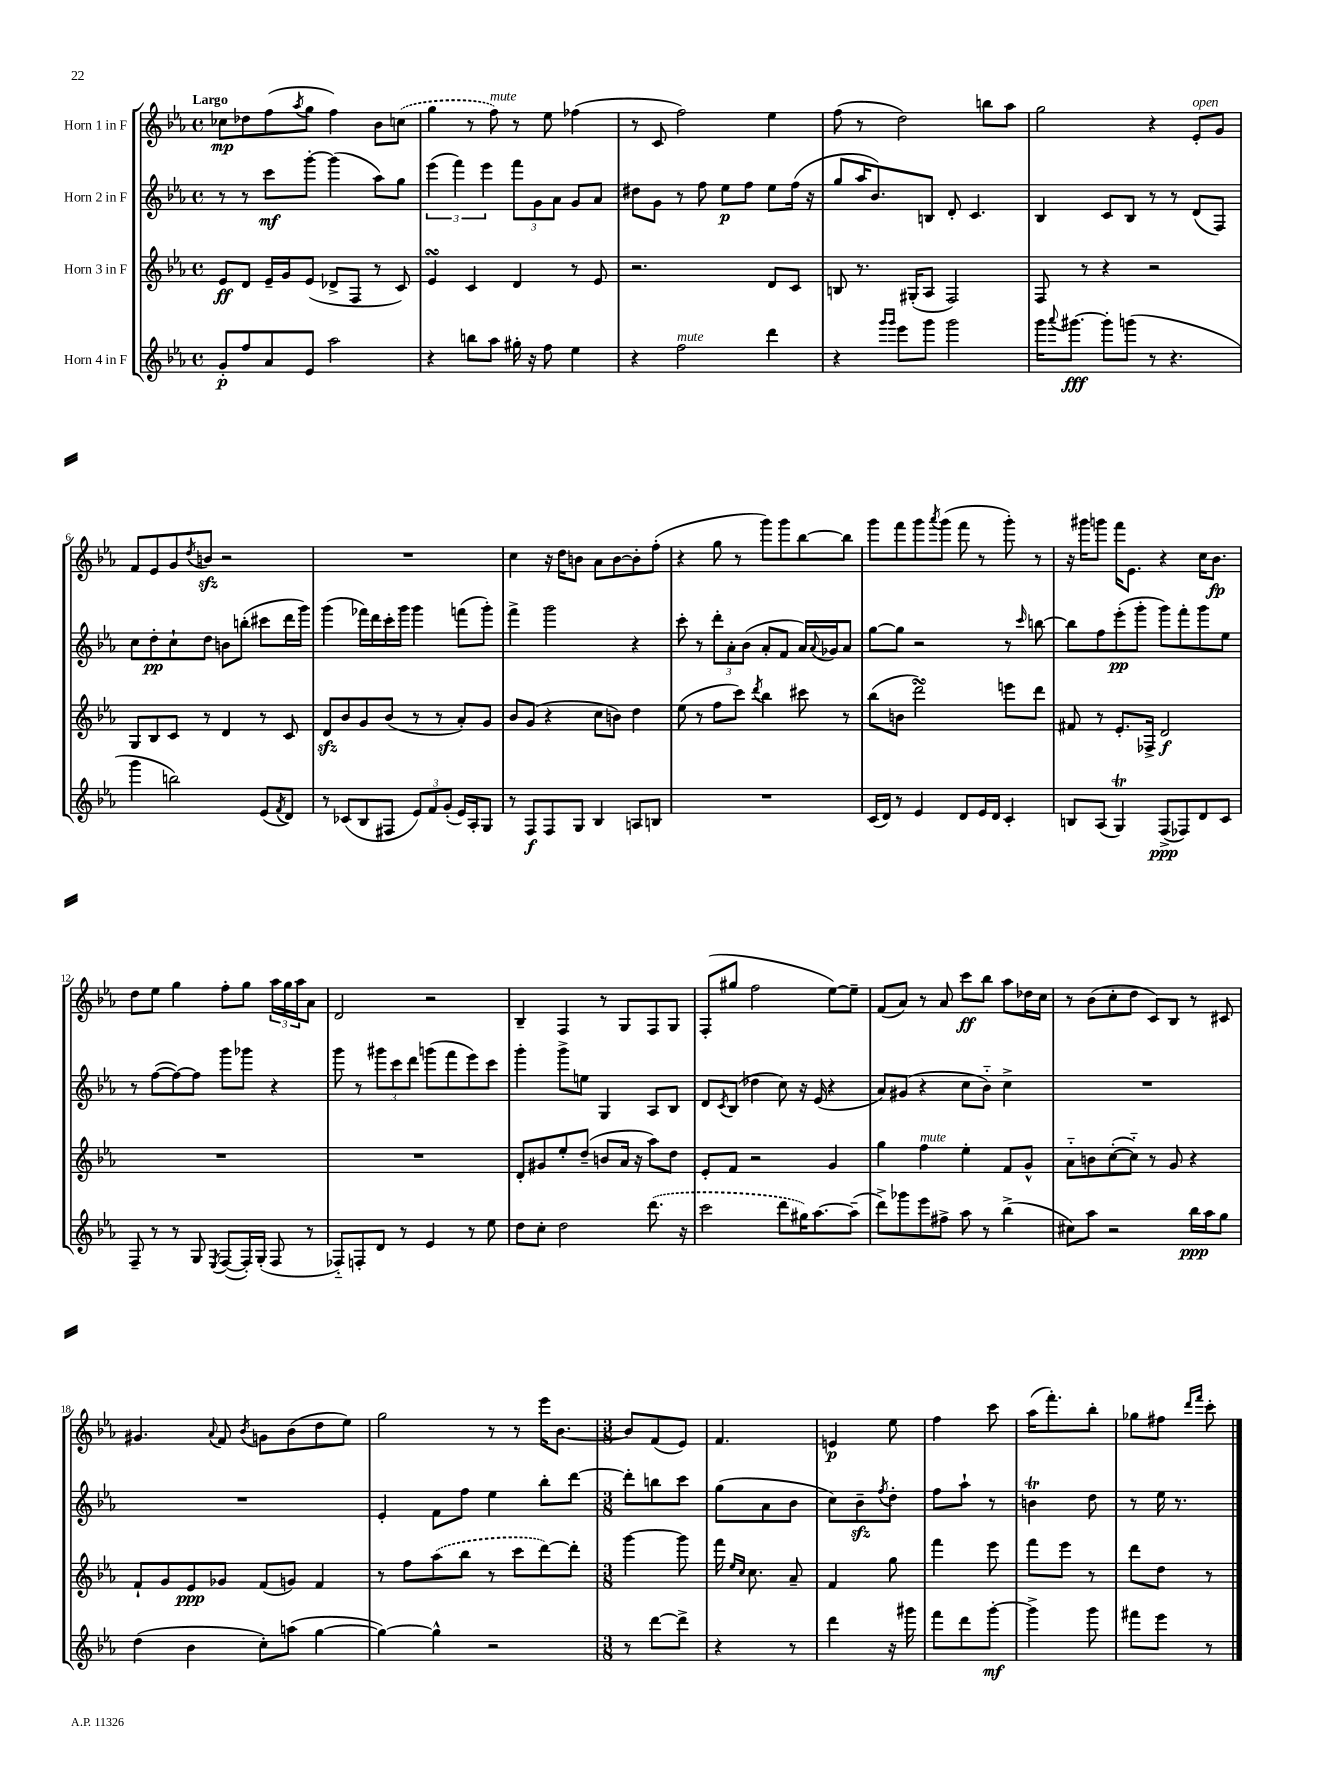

**kern	**dynam	**kern	**dynam	**kern	**dynam	**kern	**dynam
*part4	*part4	*part3	*part3	*part2	*part2	*part1	*part1
*staff4	*staff4	*staff3	*staff3	*staff2	*staff2	*staff1	*staff1
*I"Horn 4 in F	*	*I"Horn 3 in F	*	*I"Horn 2 in F	*	*I"Horn 1 in F	*
*clefG2	*	*clefG2	*	*clefG2	*	*clefG2	*
*k[b-e-a-]	*	*k[b-e-a-]	*	*k[b-e-a-]	*	*k[b-e-a-]	*
*M4/4	*	*M4/4	*	*M4/4	*	*M4/4	*
*met(c)	*	*met(c)	*	*met(c)	*	*met(c)	*
=1	=1	=1	=1	=1	=1	=1	=1
!	!	!	!	!	!	!LO:TX:a:B:t=Largo	!
8g'/L	p	8e-/L	ff	8r	.	8cc-X\L	mp
8ff/	.	8d/J	.	8r	.	8dd-X\	.
8a-/	.	16e-~/LL	.	8ccc\L	mf	(8ff\	.
.	.	16g/J	.	.	.	.	.
.	.	.	.	.	.	8qaa-/	.
8e-/J	.	(8e-/J	.	[8ggg'\J	.	8gg\J	.
2aa-\	.	8d-X^/L	.	(4ggg\]	.	4ff\)	.
.	.	8F/J	.	.	.	.	.
.	.	8r	.	8aa-\L)	.	8b-\L	.
.	.	8c/)	.	8gg\J	.	(8ccn\J	.
=2	=2	=2	=2	=2	=2	=2	=2
4r	.	4e-sSSs/	.	(6eee-\	.	4gg\	.
.	.	.	.	6fff\)	.	.	.
8bbn\L	.	4c/	.	.	.	8r	.
.	.	.	.	6eee-\	.	.	.
!	!	!	!	!	!	!LO:TX:a:i:t=mute	!
8aa-\J	.	.	.	.	.	8ff\)	.
16gg#X'\	.	4d/	.	12fff\L	.	8r	.
16r	.	.	.	.	.	.	.
.	.	.	.	12g\	.	.	.
8ff\	.	.	.	.	.	8ee-\	.
.	.	.	.	12a-\J	.	.	.
4ee-\	.	8r	.	8g/L	.	(4ff-X\	.
.	.	8e-/	.	8a-/J	.	.	.
=3	=3	=3	=3	=3	=3	=3	=3
4r	.	2.r	.	8dd#X\L	.	8r	.
.	.	.	.	8g\J	.	8c/	.
!LO:TX:a:i:t=mute	!	!	!	!	!	!	!
2ff\	.	.	.	8r	.	2ff\)	.
.	.	.	.	8ff\	.	.	.
.	.	.	.	8ee-\L	p	.	.
.	.	.	.	8ff\J	.	.	.
4ddd\	.	8d/L	.	8ee-\L	.	4ee-\	.
.	.	8c/J	.	(16ff\Jk	.	.	.
.	.	.	.	16r	.	.	.
=4	=4	=4	=4	=4	=4	=4	=4
4r	.	8Bn/	.	8gg/L	.	(8ff\	.
.	.	8.r	.	16aa-/K	.	8r	.
.	.	.	.	8.b-/)	.	.	.
16qqggg/LL	.	.	.	.	.	.	.
16qqggg/JJ	.	.	.	.	.	.	.
8eee-\L	.	.	.	.	.	2dd\)	.
.	.	(16G#X'/KL	.	.	.	.	.
8ggg\J	.	8A-/J	.	8Bn/J	.	.	.
2ggg\	.	2F/)	.	8d'/	.	.	.
.	.	.	.	4.c/	.	.	.
.	.	.	.	.	.	8bbn\L	.
.	.	.	.	.	.	8aa-\J	.
=5	=5	=5	=5	=5	=5	=5	=5
16ggg\KL	.	8F/	.	4B-/	.	2gg\	.
8qqaaa-/	.	.	.	.	.	.	.
[8.ggg#X\J	fff	.	.	.	.	.	.
.	.	8r	.	.	.	.	.
8ggg#'\L]	.	4r	.	8c/L	.	.	.
(8gggn\J	.	.	.	8B-/J	.	.	.
8r	.	2r	.	8r	.	4r	.
4.r	.	.	.	8r	.	.	.
!	!	!	!	!	!	!LO:TX:a:i:t=open	!
.	.	.	.	(8d/L	.	8e-'/L	.
.	.	.	.	8F/J)	.	8g/J	.
!!LO:LB:g=z
=6	=6	=6	=6	=6	=6	=6	=6
4ggg\	.	8G/L	.	8cc\L	.	8f/L	.
.	.	8B-/	.	8dd'\	pp	8e-/	.
2bbn\)	.	8c/J	.	8cc`\	.	8g/	.
.	.	.	.	.	.	8qdd/	.
.	.	8r	.	8dd\J	.	8bnzz/J	.
.	.	4d/	.	8bn\L	.	2r	.
.	.	.	.	(8bbn'\J	.	.	.
(8e-/L	.	8r	.	8ccc#X\L	.	.	.
8qf/	.	.	.	.	.	.	.
8d/J)	.	8c/	.	16ddd\L	.	.	.
.	.	.	.	16ggg\JJ)	.	.	.
=7	=7	=7	=7	=7	=7	=7	=7
8r	.	8dzz/L	.	(4ggg\	.	1r	.
(8c-X/L	.	8b-/	.	.	.	.	.
8B-/	.	8g/	.	16fff-X\LL)	.	.	.
.	.	.	.	16ddd\	.	.	.
8F#X/J	.	(8b-/J	.	16ccc'\	.	.	.
.	.	.	.	16ggg\JJ	.	.	.
12e-/L)	.	8r	.	4ggg\	.	.	.
12f/	.	.	.	.	.	.	.
.	.	8r	.	.	.	.	.
(12g'/J	.	.	.	.	.	.	.
16e-/LL)	.	8a-'/L)	.	(8fffn\L	.	.	.
16A-'/J	.	.	.	.	.	.	.
8G/J	.	8g/J	.	8ggg'\J)	.	.	.
=8	=8	=8	=8	=8	=8	=8	=8
8r	.	8b-/L	.	4fff^\	.	4cc\	.
8F/L	f	(8g/J	.	.	.	.	.
8F/	.	4r	.	2ggg\	.	16r	.
.	.	.	.	.	.	16dd\KL	.
8G/J	.	.	.	.	.	8bn\J	.
4B-/	.	8cc\L	.	.	.	8a-\L	.
.	.	8bn\J)	.	.	.	[8b\	.
8An/L	.	4dd\	.	4r	.	8b'\]	.
8Bn/J	.	.	.	.	.	(8ff'\J	.
=9	=9	=9	=9	=9	=9	=9	=9
1r	.	(8ee-\	.	8ccc'\	.	4r	.
.	.	8r	.	8r	.	.	.
.	.	8ff\L	.	12ddd'\L	.	8gg\	.
.	.	.	.	12a-'\	.	.	.
.	.	8ccc\J)	.	.	.	8r	.
.	.	.	.	(12b-\J	.	.	.
.	.	8qddd/	.	.	.	.	.
.	.	4bb-\	.	8a-'/L	.	8ggg\L)	.
.	.	.	.	8f/J	.	8ggg\	.
.	.	8ccc#X\	.	16a-/LL)	.	[8bb-\	.
.	.	.	.	8qqa-/	.	.	.
.	.	.	.	16g-X/J	.	.	.
.	.	8r	.	8a-/J	.	8bb-\J]	.
=10	=10	=10	=10	=10	=10	=10	=10
(16c/LL	.	(8bb-\L	.	[8gg\L	.	8ggg\L	.
16d/JJ)	.	.	.	.	.	.	.
8r	.	8bn\J	.	8gg\J]	.	8fff\	.
4e-/	.	2dddsSsS\)	.	2r	.	8ggg\	.
.	.	.	.	.	.	8qaaa-/	.
.	.	.	.	.	.	(8ggg\J	.
8d/L	.	.	.	.	.	8fff\	.
16e-/L	.	.	.	.	.	8r	.
16d/JJ	.	.	.	.	.	.	.
4c'/	.	8eeen\L	.	8r	.	8ggg'\)	.
.	.	.	.	16qqccc/	.	.	.
.	.	8ddd\J	.	[8bbn\	.	8r	.
=11	=11	=11	=11	=11	=11	=11	=11
8Bn/L	.	8f#X/	.	8bb\L]	.	16r	.
.	.	.	.	.	.	16ggg#X\KL	.
(8A-/J	.	8r	.	8ff\	.	8gggn\J	.
4Gt/)	.	8.e-'/L	.	(8eee-'\	pp	16fff\KL	.
.	.	.	.	.	.	8.e-\J	.
.	.	.	.	8ggg'\J	.	.	.
.	.	16F-X^/Jk	.	.	.	.	.
(8F^/L	ppp	2d/	f	8ggg\L)	.	4r	.
8F-X/)	.	.	.	8fff'\	.	.	.
8d/	.	.	.	8ggg\	.	16cc\KL	.
.	.	.	.	.	.	8.b-\J	fp
8c/J	.	.	.	8ee-\J	.	.	.
!!LO:LB:g=z
=12	=12	=12	=12	=12	=12	=12	=12
8F~/	.	1r	.	8r	.	8dd\L	.
8r	.	.	.	([8ff\L	.	8ee-\J	.
8r	.	.	.	8ff\_)	.	4gg\	.
8G/	.	.	.	8ff\J]	.	.	.
8qE-/	.	.	.	.	.	.	.
([8F/L	.	.	.	8ggg\L	.	8ff'\L	.
16F'/L])	.	.	.	8ggg-X\J	.	8gg\J	.
(16G'/JJ	.	.	.	.	.	.	.
8F/	.	.	.	4r	.	24aa-\LL	.
.	.	.	.	.	.	24gg\	.
.	.	.	.	.	.	24aa-\J	.
8r	.	.	.	.	.	8a-\J	.
=13	=13	=13	=13	=13	=13	=13	=13
8F-X/L)	.	1r	.	8ggg\	.	2d/	.
8Fn'/	.	.	.	8r	.	.	.
8d/J	.	.	.	12ggg#X\L	.	.	.
.	.	.	.	12ccc\	.	.	.
8r	.	.	.	.	.	.	.
.	.	.	.	12ddd\J	.	.	.
4e-/	.	.	.	(8gggn\L	.	2r	.
.	.	.	.	8fff\	.	.	.
8r	.	.	.	8eee-\)	.	.	.
8ee-\	.	.	.	8ccc\J	.	.	.
=14	=14	=14	=14	=14	=14	=14	=14
8dd\L	.	8d'/L	.	4ggg'\	.	4B-~/	.
8cc'\J	.	8g#X/	.	.	.	.	.
2dd\	.	8ee-'/	.	8ggg^\L	.	4F/	.
.	.	(8dd~/J	.	8een\J	.	.	.
.	.	8bn/L	.	4G/	.	8r	.
.	.	16a-/Jk	.	.	.	8G/L	.
.	.	16r	.	.	.	.	.
(8.ddd\	.	8aa-\L)	.	8A-/L	.	8F/	.
.	.	8dd\J	.	8B-/J	.	8G/J	.
16r	.	.	.	.	.	.	.
=15	=15	=15	=15	=15	=15	=15	=15
2ccc\	.	8e-'/L	.	8d/L	.	(8F'/L	.
.	.	.	.	8qc/	.	.	.
.	.	8f/J	.	(8B-/J	.	8gg#X/J	.
.	.	2r	.	4dd-X\	.	2ff\	.
8ddd\L	.	.	.	8cc\)	.	.	.
16gg#X\K)	.	.	.	16r	.	.	.
[8.aa-\	.	.	.	(16e-/	.	.	.
.	.	4g/	.	4r	.	[8ee-\L)	.
(8aa-~\J]	.	.	.	.	.	8ee-~\J]	.
=16	=16	=16	=16	=16	=16	=16	=16
8ddd^\L)	.	4gg\	.	8a-/L)	.	(8f/L	.
8ggg-X\	.	.	.	(8g#X/J	.	8a-/J)	.
!	!	!LO:TX:a:i:t=mute	!	!	!	!	!
8eee-\	.	4ff\	.	4r	.	8r	.
8ff#X^\J	.	.	.	.	.	8a-/	.
8aa-\	.	4ee-'\	.	8cc\L	.	8ccc\L	ff
8r	.	.	.	8b-\J)	.	8bb-\J	.
(4bb-^\	.	8f/L	.	4cc^\	.	8aa-\L	.
.	.	8g^^/J	.	.	.	16dd-X\L	.
.	.	.	.	.	.	16cc\JJ	.
=17	=17	=17	=17	=17	=17	=17	=17
8cc#X\L)	.	8a-\L	.	1r	.	8r	.
8aa-\J	.	8bn\	.	.	.	(8b-\L	.
2r	.	([8cc'\	.	.	.	8cc'\	.
.	.	8cc\J])	.	.	.	8dd\J	.
.	.	8r	.	.	.	8c/L)	.
.	.	8g/	.	.	.	8B-/J	.
16bb-\LL	ppp	4r	.	.	.	8r	.
16aa-\J	.	.	.	.	.	.	.
8gg\J	.	.	.	.	.	8c#X/	.
!!LO:LB:g=z
=18	=18	=18	=18	=18	=18	=18	=18
(4dd\	.	8f`/L	.	1r	.	4.g#X/	.
.	.	8g/	.	.	.	.	.
4b-\	.	8e-/	ppp	.	.	.	.
.	.	.	.	.	.	8qqa-/	.
.	.	8g-X/J	.	.	.	8f/	.
.	.	.	.	.	.	8qb-/	.
8cc'\L)	.	(8f/L	.	.	.	8gn\L	.
(8aan\J	.	8gn/J)	.	.	.	(8b-\	.
[4gg\	.	4f/	.	.	.	8dd\	.
.	.	.	.	.	.	8ee-\J)	.
=19	=19	=19	=19	=19	=19	=19	=19
4gg\_)	.	8r	.	4e-'/	.	2gg\	.
.	.	8ff\L	.	.	.	.	.
4gg^^\]	.	(8aa-\	.	8f\L	.	.	.
.	.	8bb-\J	.	8ff\J	.	.	.
2r	.	8r	.	4ee-\	.	8r	.
.	.	8ccc\L	.	.	.	8r	.
.	.	[8ddd\)	.	8bb-'\L	.	16eee-\KL	.
.	.	.	.	.	.	[8.b-\J	.
.	.	8ddd'\J]	.	[8ddd\J	.	.	.
=20	=20	=20	=20	=20	=20	=20	=20
*M3/8	*	*M3/8	*	*M3/8	*	*M3/8	*
8r	.	[4ggg\	.	8ddd'\L]	.	8b-/L]	.
[8ddd\L	.	.	.	8bbn\	.	(8f/	.
8ddd^\J]	.	8ggg\]	.	8ccc\J	.	8e-/J)	.
=21	=21	=21	=21	=21	=21	=21	=21
4r	.	16fff\	.	(8gg\L	.	4.f/	.
.	.	16qqee-/LL	.	.	.	.	.
.	.	16qqcc/JJ	.	.	.	.	.
.	.	8.cc\	.	.	.	.	.
.	.	.	.	8a-\	.	.	.
8r	.	8a-~/	.	8b-\J	.	.	.
=22	=22	=22	=22	=22	=22	=22	=22
4ddd\	.	4f/	.	8cc\L)	.	4en/	p
.	.	.	.	8b-zz~\	.	.	.
.	.	.	.	8qff/	.	.	.
16r	.	8gg\	.	8dd'\J	.	8ee-\	.
16ggg#X\	.	.	.	.	.	.	.
=23	=23	=23	=23	=23	=23	=23	=23
8fff\L	.	4fff\	.	8ff\L	.	4ff\	.
8ddd\	.	.	.	8aa-`\J	.	.	.
[8ggg'\J	mf	8eee-\	.	8r	.	8ccc\	.
=24	=24	=24	=24	=24	=24	=24	=24
4ggg^\]	.	8fff\L	.	4bnt\	.	(16aa-\KL	.
.	.	.	.	.	.	8.fff'\)	.
.	.	8eee-\J	.	.	.	.	.
8ggg\	.	8r	.	8dd\	.	8bb-'\J	.
=25	=25	=25	=25	=25	=25	=25	=25
8fff#X\L	.	8ddd\L	.	8r	.	8gg-X\L	.
8eee-\J	.	8dd\J	.	16ee-\	.	8ff#X\J	.
.	.	.	.	8.r	.	.	.
.	.	.	.	.	.	16qqddd/LL	.
.	.	.	.	.	.	16qqfff/JJ	.
8r	.	8r	.	.	.	8ccc'\	.
==	==	==	==	==	==	==	==
*-	*-	*-	*-	*-	*-	*-	*-
